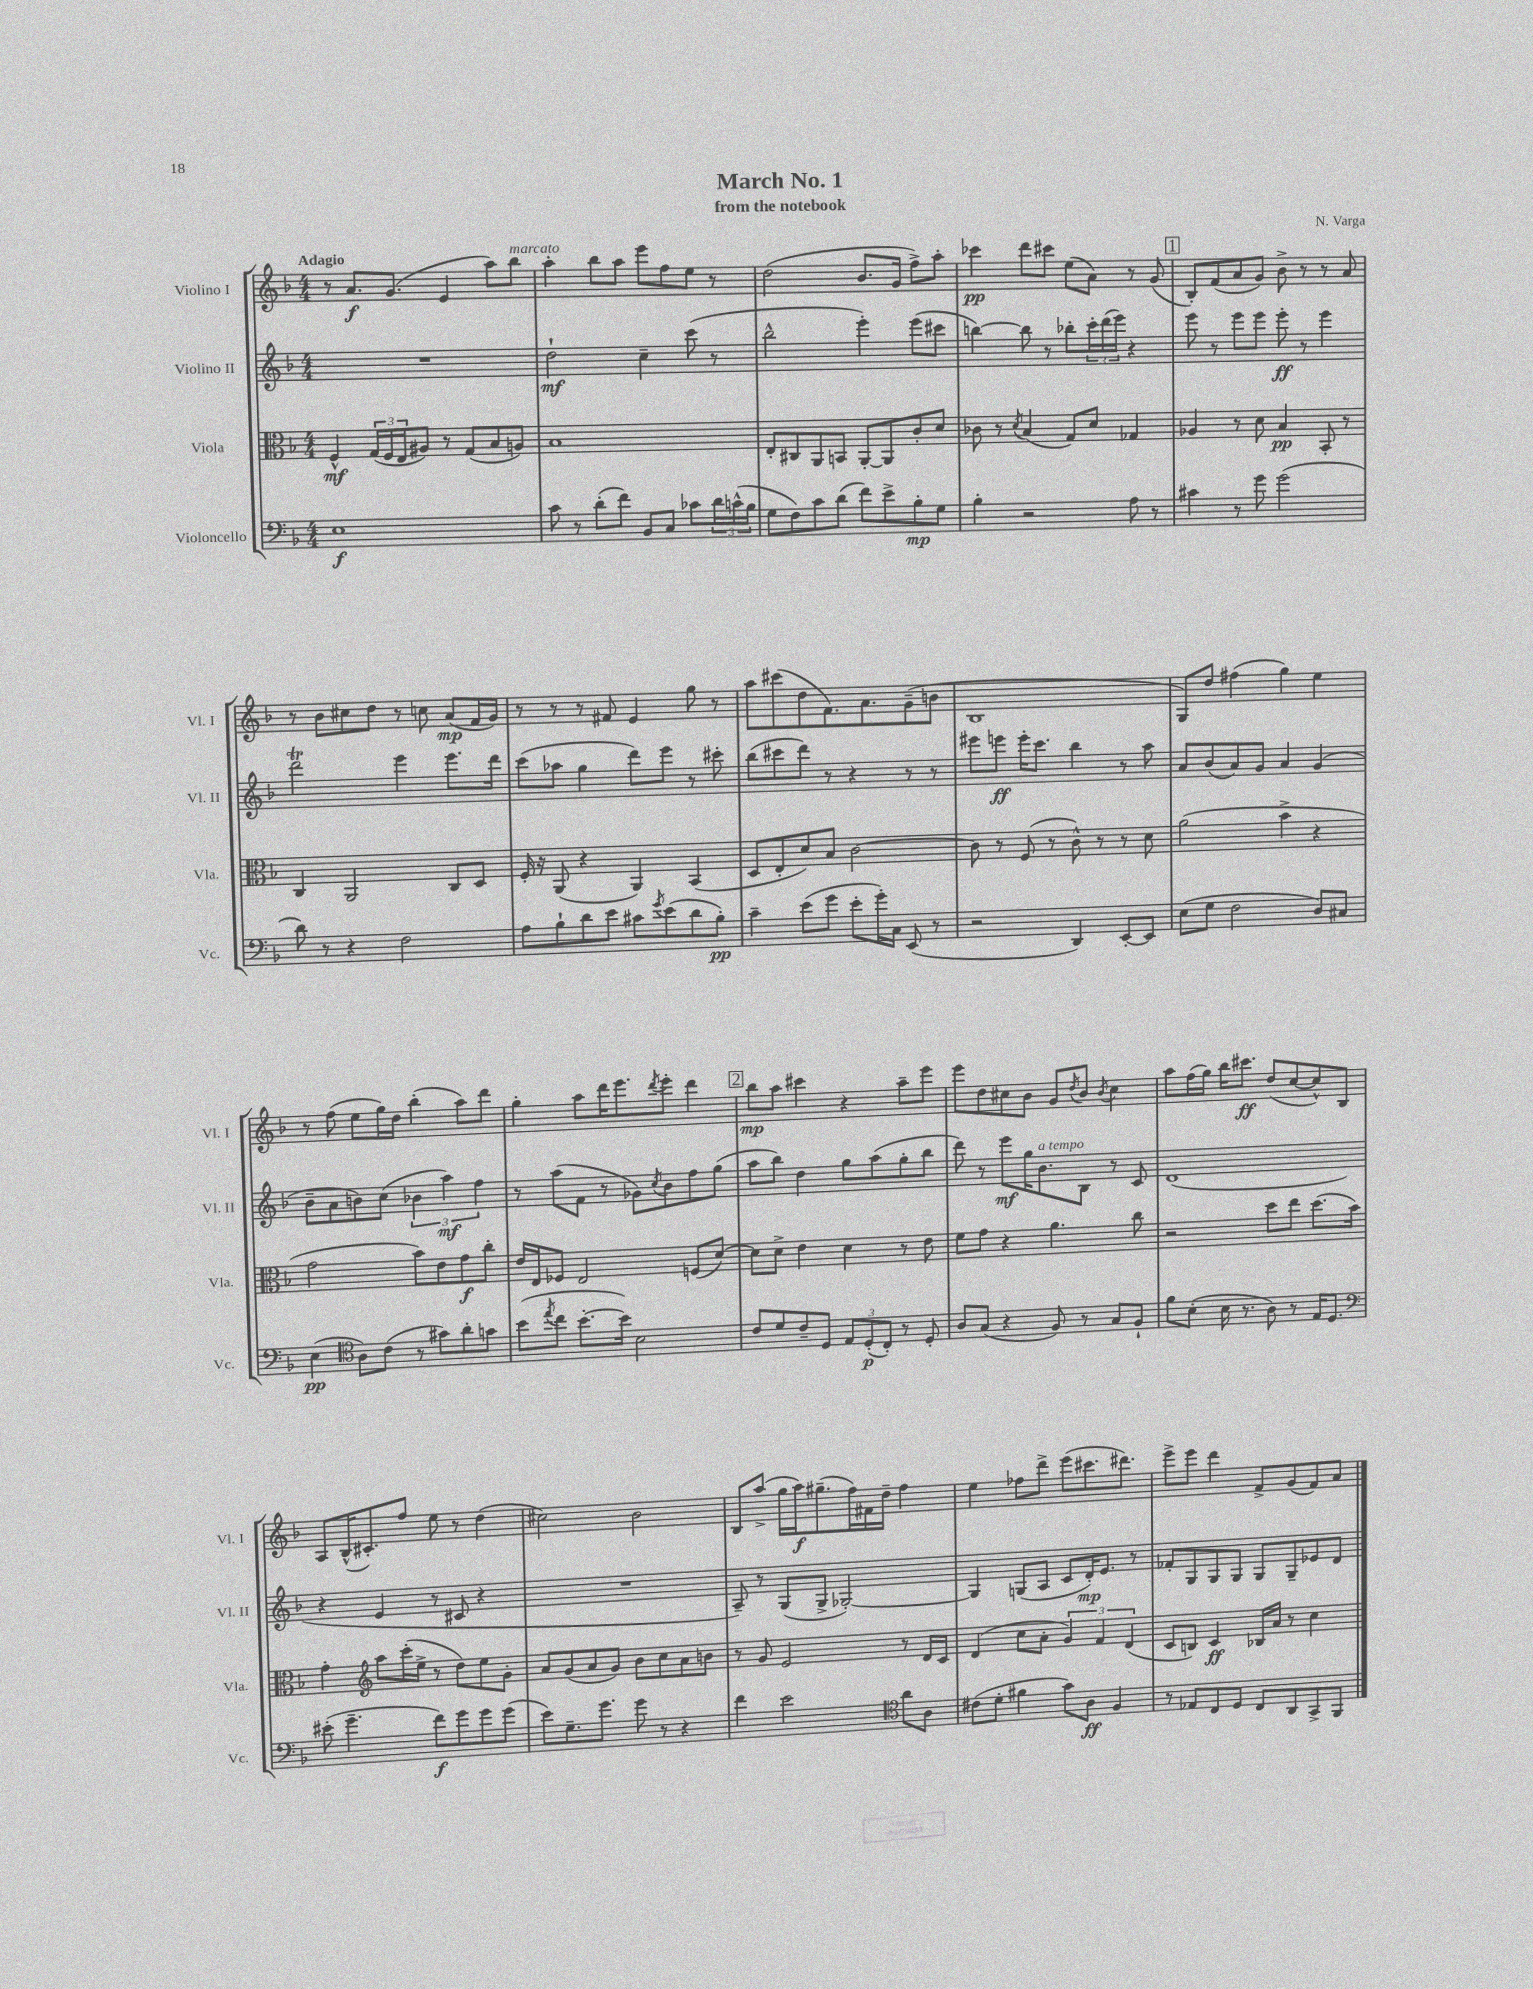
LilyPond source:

\header { title = "March No. 1" composer = "N. Varga" subtitle = "from the notebook" }
<<
\new StaffGroup <<
\new Staff = "s0" \with { instrumentName = "Violino I" shortInstrumentName = "Vl. I" } {
    \clef treble \key f \major \numericTimeSignature \time 4/4 \tempo "Adagio"
    r8 a'8.\f g'8.( e'4 a''8) bes''8^\markup { \italic "marcato" } |
    a''4-. bes''8 a''8 e'''8 f''8 e''8 r8 |
    d''2( bes'8. g'16 f''8->) a''8-. |
    ces'''4\pp d'''8 cis'''8 e''8( a'8) r8 g'8( |
    \mark \markup { \box "1" } bes8-.) f'8( a'8 g'8) bes'8-> r8 r8 a'8 |
    r8 bes'8 cis''8 d''8 r8 c''8 a'8\mp( f'16 g'16) |
    r8 r8 r8 fis'8 e'4 g''8 r8 |
    a''8 cis'''8( d''8 f'8.) a'8. g'8--( b'8 |
    bes1 |
    g8) d''8 fis''4( g''4) e''4 |
    r8 f''8( e''8 g''16) d''16 bes''4-.( a''8) d'''8 |
    g''4-. a''8 d'''16 e'''8. \acciaccatura { d'''8 } e'''8-. d'''4 |
    \mark \markup { \box "2" } bes''8\mp a''8 cis'''4 r4 a''8-- e'''8 |
    e'''8 d''8 cis''8 bes'8 g'8 \acciaccatura { d''8 } bes'8 \acciaccatura { bes'8 } cis''4 |
    a''8 f''16( g''16) bes''16 cis'''8.\ff d''8( c''8~ c''8-^) bes8 |
    a8 bes16-^( cis'8.-.) f''8 e''8 r8 d''4( |
    cis''2) bes'2 |
    bes8 a''8->( g''16 a''16\f) gis''8.--( f''16) fis'16 d''16-- f''4 |
    e''4 fes''8 d'''8-> e'''8( cis'''8. dis'''8.) |
    e'''8-> e'''8 d'''4 f'8-> g'8( f'8) a'8 \bar "|." |
}
\new Staff = "s1" \with { instrumentName = "Violino II" shortInstrumentName = "Vl. II" } {
    \clef treble \key f \major \numericTimeSignature \time 4/4
    R1 |
    d''2-!\mf c''4-- c'''8( r8 |
    bes''2-^ e'''4-.) e'''8( cis'''8 |
    b''4~) b''8 r8 bes''8-. \tuplet 3/2 { c'''16-. d'''16( e'''16) } r4 |
    \mark \markup { \box "1" } e'''8 r8 e'''8 e'''8 e'''8-.\ff r8 e'''4 |
    d'''2\trill e'''4 e'''8. d'''16 |
    c'''8( aes''8 g''4 d'''8) e'''8 r8 cis'''8-. |
    bes''8( cis'''8 d'''8) r8 r4 r8 r8 |
    eis'''8 e'''8\ff e'''16-. c'''8. bes''4 r8 a''8 |
    a'8 bes'8( a'8) g'8 a'4 g'4( |
    bes'8-- a'8 b'8) c''8( \tuplet 3/2 { bes'4 a''4\mf) f''4 } |
    r8 a''8( f'8 r8 ges'8) \acciaccatura { c''8 } bes'8 f''8 g''8( |
    \mark \markup { \box "2" } a''8 bes''8) d''4 g''8 a''8( g''8-. bes''8 |
    d'''8) r8 e'''8\mf g''16 bes'8.^\markup { \italic "a tempo" } bes8 r8 c'8 |
    d'1( |
    r4 e'4 r8 cis'8 r4 |
    R1 |
    a8--) r8 g8( g8-> ges2~-.) |
    ges4 g8( a8 c'8 d'16-.\mp) e'8. r8 |
    fes'8-. g8 g8 g8 g8 g8-- ees'8 d'8 \bar "|." |
}
\new Staff = "s2" \with { instrumentName = "Viola" shortInstrumentName = "Vla." } {
    \clef alto \key f \major \numericTimeSignature \time 4/4
    f4-^\mf \tuplet 3/2 { g16( f16 e16 } ais8) r8 g8( bes8 a8) |
    bes1 |
    e8-. cis8 a,8 b,8 a,8~-. a,8 c'8-. d'8 |
    ces'8 r8 \acciaccatura { d'8 } bes4( g8) d'8 ges4 |
    \mark \markup { \box "1" } aes4 r8 d'8 bes4\pp bes,8-. r8 |
    c4 a,2 c8 d8 |
    f16-. r16 a,8( r4 a,4) bes,4( |
    d8 e8-. d'8) bes8 c'2~ |
    c'8 r8 f8( r8 c'8-^) r8 r8 d'8 |
    a'2( bes'4-> r4 |
    g'2 bes'8) e'8 g'8\f c''8-. |
    e'16 e16 fes8 e2 f8( d'8~) |
    \mark \markup { \box "2" } d'8 d'8-> e'4 d'4 r8 e'8 |
    f'8 g'8 r4 a'4. c''8 |
    r2 d''8 e''8 d''8.( bes'16) |
    g'4-. \clef treble a''8 c'''16-.( e''16-> r8 d''8) e''8 g'8-. |
    a'8 g'8( a'8 g'8) bes'8 c''8 a'8 b'8 |
    r8 g'8 e'2 r8 d'16 c'16 |
    d'4( c''8 a'8-. \tuplet 3/2 { g'4) f'4 d'4( } |
    c'8 b8) c'4\ff bes16 a'16 r8 c''4 \bar "|." |
}
\new Staff = "s3" \with { instrumentName = "Violoncello" shortInstrumentName = "Vc." } {
    \clef bass \key f \major \numericTimeSignature \time 4/4
    e1\f |
    c'8 r8 d'8-.( f'8) bes,8 c8 ces'8 \tuplet 3/2 { d'16 c'16-^( bes16 } |
    g8 f8) c'8 d'8( f'8) e'8-> bes8-.\mp g8 |
    bes4-. r2 a8 r8 |
    \mark \markup { \box "1" } cis'4 r8 g'8 g'2( |
    d'8) r8 r4 f2 |
    a8 bes8-! d'8 e'8 cis'8 \acciaccatura { g'8 } e'8( d'8 bes8-.\pp) |
    c'4-- e'8( g'8 e'8-. g'16-.) c16 e,8( r8 |
    r2 d,4) e,8~-. e,8 |
    e8( g8 f2 d8) cis8 |
    e4\pp( \clef tenor a8) c'8( r8 gis'8) a'8-. g'8 |
    bes'8( \acciaccatura { e''8 } c''8 bes'8.~-. bes'16) bes2 |
    \mark \markup { \box "2" } c'8 d'8 c'8-- d8 \tuplet 3/2 { e8 d8-.\p( c8-.) } r8 d8-. |
    a8 g8( r4 f8) r8 g8 f8-! |
    f'8 bes8-.( bes16 r8. a8) r8 e16 d8. |
    \clef bass eis'8-.( g'4.-- f'8\f) g'8 g'8 g'8( |
    e'8) g8.-- g'8. g'8 r8 r4 |
    f'4 e'2 \clef tenor a'8 a8 |
    cis'8( d'8-. fis'4 g'8) a8\ff f4 |
    r8 ees8 c8 d8 c8 a,8 g,8-> f,8 \bar "|." |
}
>>
>>
\layout { \context { \Score \remove "Bar_number_engraver" } }
